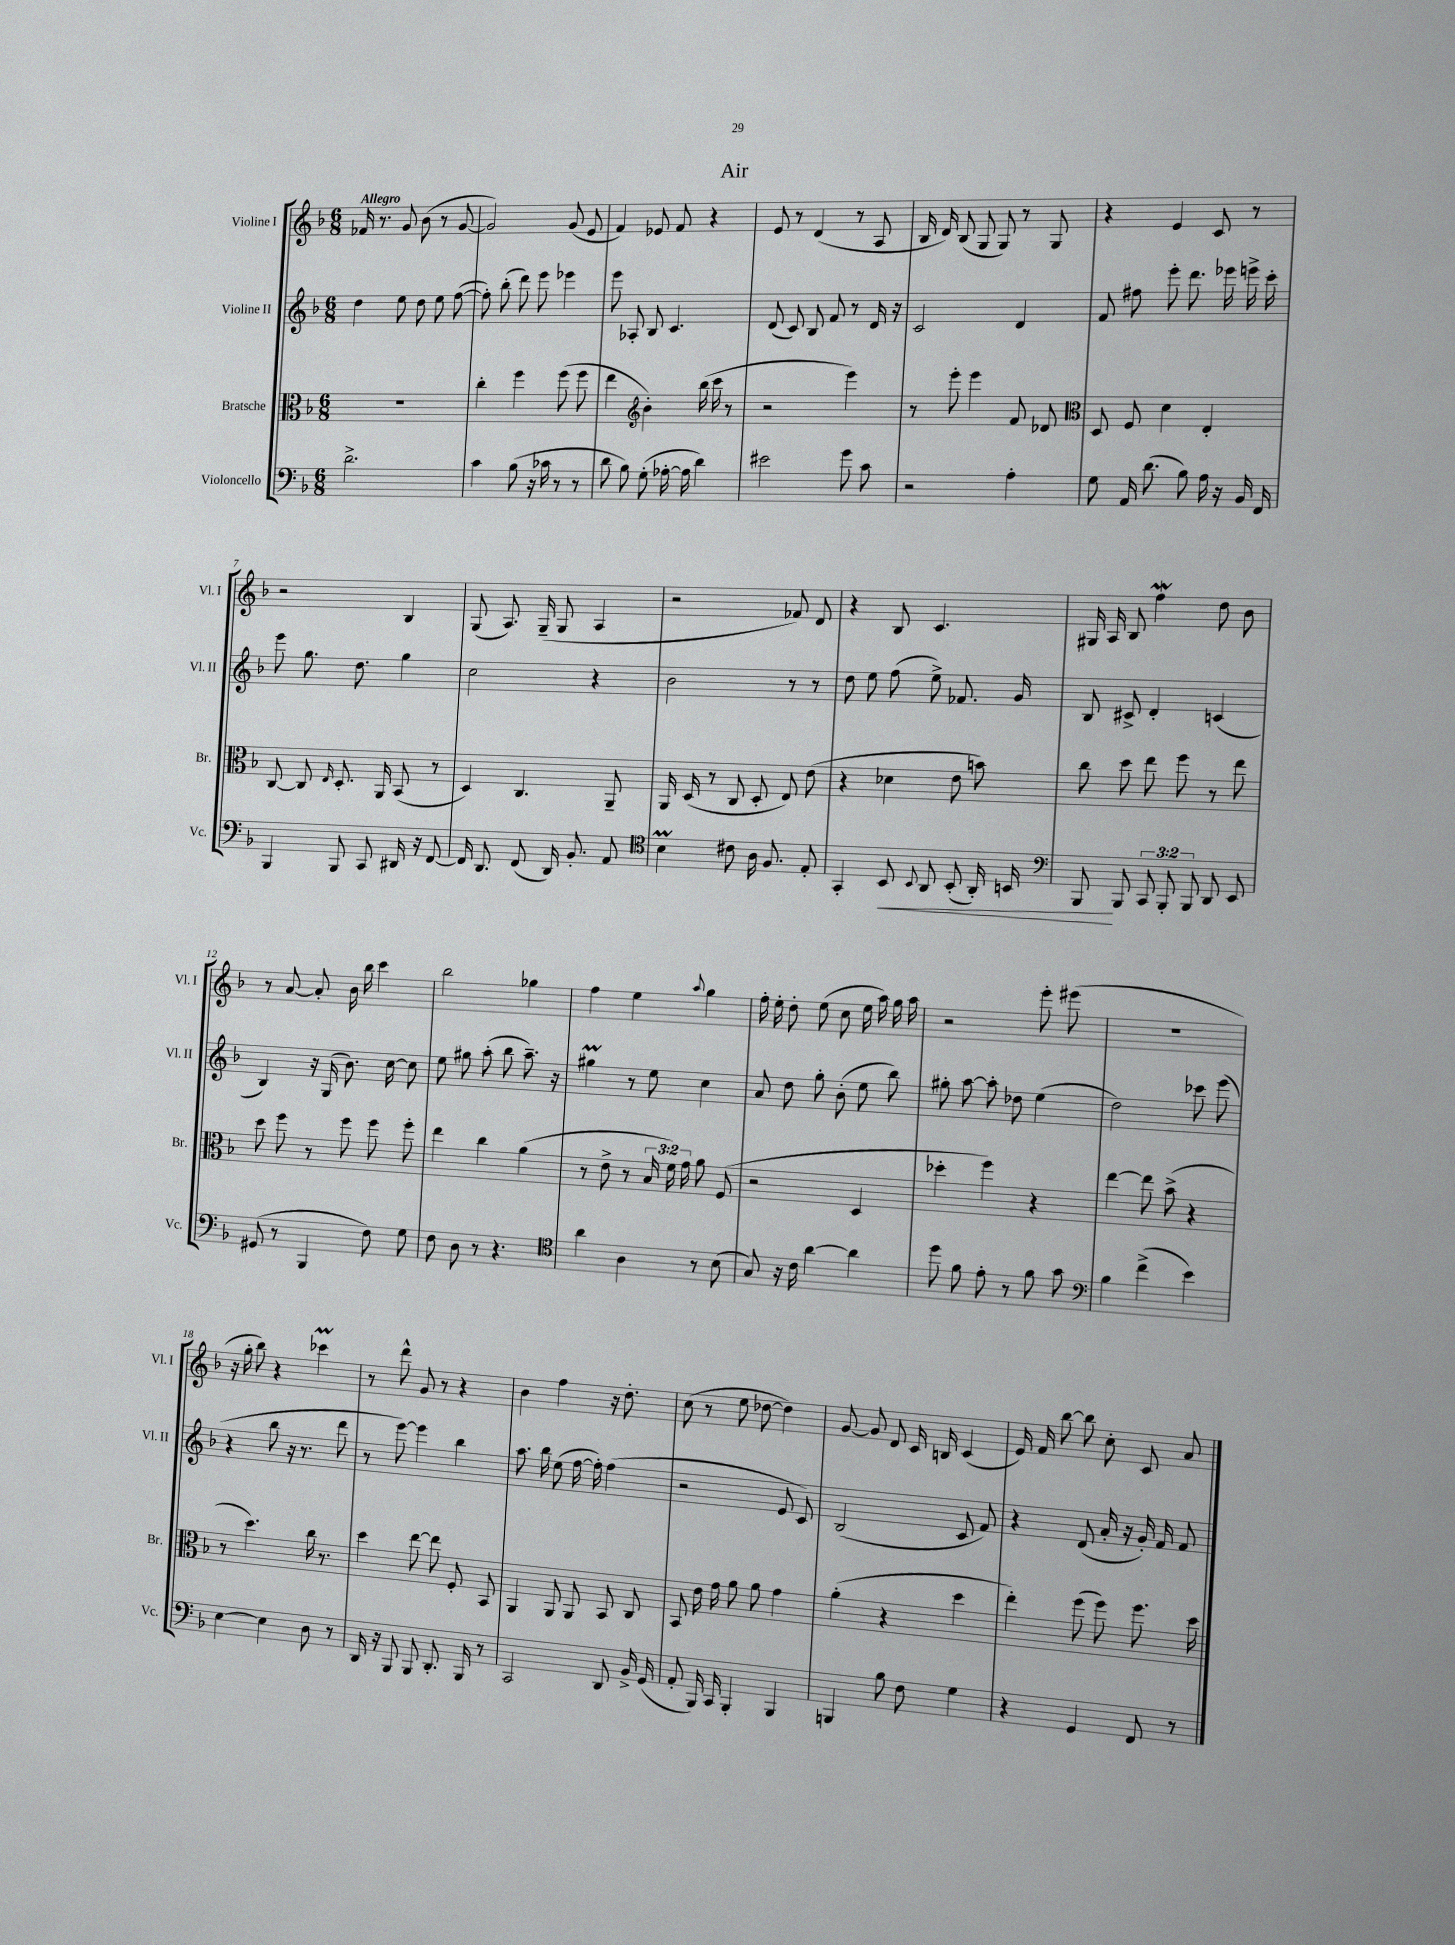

**kern	**kern	**kern	**kern
*staff4	*staff3	*staff2	*staff1
*clefF4	*clefC3	*clefG2	*clefG2
*k[b-]	*k[b-]	*k[b-]	*k[b-]
*M6/8	*M6/8	*M6/8	*M6/8
2.d^	2.r	4dd	16f-
.	.	.	8.r
.	.	8ee	8g
.	.	8dd	(8b-
.	.	8ee	8r
.	.	([8ff	[8g
=	=	=	=
4c	4cc'	8ff'])	2g])
.	.	(8bb-'	.
(8B-	4ff	8ddd)	.
16r	.	8eee	.
16c-	.	.	.
8r	(8ff	4eee-	(8g
8r	8ff	.	8e
=	=	=	=
8d	4ee	8eee	4f)
8B-)	.	8A-'	.
*	*clefG2	*	*
(8G'	4b-')	8B-	8e-
[16A-'	.	4.c	8f
16A-]	.	.	.
4d)	(16bb-	.	4r
.	16ccc	.	.
.	8r	.	.
=	=	=	=
2e#	2r	(8d	8e
.	.	8c)	8r
.	.	8B-	(4d
.	.	8f	.
8g	4eee)	8r	8r
8c	.	16d	8A
.	.	16r	.
=	=	=	=
2r	8r	2c	16B-
.	.	.	16d)
.	8eee'	.	(8B-
.	4eee	.	8G
.	.	.	8G)
4A'	8f	4d	8r
.	8d-	.	8G
=	=	=	=
*	*clefC3	*	*
8G	8D	8f	4r
16AA	8F	8ff#	.
(8.d	.	.	.
.	4d	8eee'	4e
8B-)	.	8.ddd	.
16A	4E'	.	8c
16r	.	16eee-	.
16BB-	.	16eee^	8r
16FF	.	16ccc'	.
=	=	=	=
4BBB-	[8C	8eee	2r
.	8C]	8.gg	.
.	16qqE	.	.
8BBB-	8.D'	.	.
.	.	8.dd	.
8CC	.	.	.
.	16AA	.	.
16DD#	(8BB-	4gg	4B-
16r	.	.	.
[8FF	8r	.	.
=	=	=	=
16FF]	4D)	2cc	(8G
8.DD	.	.	.
.	.	.	8.A)
(8FF	4.C	.	.
.	.	.	(16G~
16DD)	.	.	8G
8.BB-'	.	.	.
.	.	4r	4A
8AA	8AA~	.	.
=	=	=	=
*clefC4	*	*	*
4B-	16AA	2b-	2r
.	(16D	.	.
.	8r	.	.
8c#	8C	.	.
16A	8D'	.	.
8.F	.	.	.
.	8E)	8r	8f-)
8E'	(8e	8r	8d
=	=	=	=
4GG'	4r	8dd	4r
.	.	8ee	.
8BB-	4d-	(8ff	8B-
8qqBB-	.	.	.
8AA	.	8ee^)	4.c
(8BB-'	8e	8.f-	.
16AA')	8b)	.	.
16BB	.	16g	.
=	=	=	=
*clefF4	*	*	*
8BBB-	8cc	8B-	16G#
.	.	.	16A
8BBB-	8dd	8c#^	8B-
12CC	8ee	4d'	4ff
12BBB-'	.	.	.
.	8ff	.	.
12BBB-	.	.	.
8DD	8r	(4c	8dd
8EE	8ee	.	8b-
=	=	=	=
(8GG#	8dd	4B-)	8r
8r	8ff	.	[8a
4BBB-	8r	16r	8a']
.	.	(16G	.
.	8ff	8.b-)	16b-
.	.	.	16bb-
8F)	8ff	.	4ccc
.	.	[16cc	.
8G	8ff'	8cc]	.
=	=	=	=
8F	4ee	8ee	2bb-
8D	.	8gg#	.
8r	4cc	(8aa'	.
4.r	.	8bb-	.
.	(4a	8.aa~)	4gg-
.	.	16r	.
=	=	=	=
*clefC4	*	*	*
4a	8r	4gg#	4ff
.	8e^	.	.
4A	8r	8r	4ee
.	24B-	8ee	.
.	24f)	.	.
.	24g	.	.
.	.	.	8qqaa
8r	8a	4cc	4gg
(8B-	(8F	.	.
=	=	=	=
8G)	2r	8a	16ff'
.	.	.	16ee'
16r	.	8dd	8dd'
16c	.	.	.
[4a	.	8gg'	(8ee
.	.	(8b-'	8cc
4a]	4D	8ee	16ee
.	.	.	16aa)
.	.	8bb-)	16gg
.	.	.	16aa
=	=	=	=
8dd	4dd-'	8gg#'	2r
8f	.	[8aa	.
8e'	4ff)	8aa']	.
8r	.	8dd-	.
8f	4r	(4ee	8eee'
8g	.	.	(8eee#
=	=	=	=
*clefF4	*	*	*
4B-	[4ee	2dd)	2.r
(4f^	8ee]	.	.
.	(8b-^	.	.
4e)	4r	8ccc-	.
.	.	(8eee	.
=	=	=	=
[4E	8r	4r	16r
.	.	.	16gg'
.	4.dd)	.	8bb-)
4E]	.	8bb-	4r
.	.	16r	.
.	.	8.r	.
8D	16cc	.	4ccc-
.	8.r	.	.
8r	.	8ddd	.
=	=	=	=
16DD	4dd	8r	8r
16r	.	.	.
8BBB-	.	[8eee)	8ddd^^
8BBB-	[8ee	4eee]	8g
8.DD'	8ee]	.	8r
.	8F'	4bb-	4r
16BBB-	.	.	.
8r	8BB-	.	.
=	=	=	=
2CC	4AA	8.aa	4b-
.	.	16bb-	.
.	8AA	(8ee	4ff
.	8AA	[16ff	.
.	.	16ff'])	.
8DD	8BB-	(4ff	16r
.	.	.	8.dd'
16BB-^	8C	.	.
(16GG	.	.	.
=	=	=	=
8AA'	8BB-	2r	(8cc
16BBB-)	16e	.	8r
16CC	16g	.	.
4BBB-'	8a	.	8ee
.	8a	.	[8dd-
4BBB-	4g	8e	4dd-])
.	.	8c)	.
=	=	=	=
4BBB	(4a'	(2B-	[8g
.	.	.	8g]
8B-	4r	.	8d
8F	.	.	16c
.	.	.	16B
4G	4dd	8c	(4c
.	.	8f)	.
=	=	=	=
4r	4ee')	4r	16e)
.	.	.	16f
.	.	.	[8bb-
4GG	(8ff	(8d	8bb-]
.	8ff)	16a'	8cc'
.	.	16r	.
8FF	8.ff	16g')	8c
.	.	16f	.
8r	.	8f	8a
.	16dd	.	.
==	==	==	==
*-	*-	*-	*-
